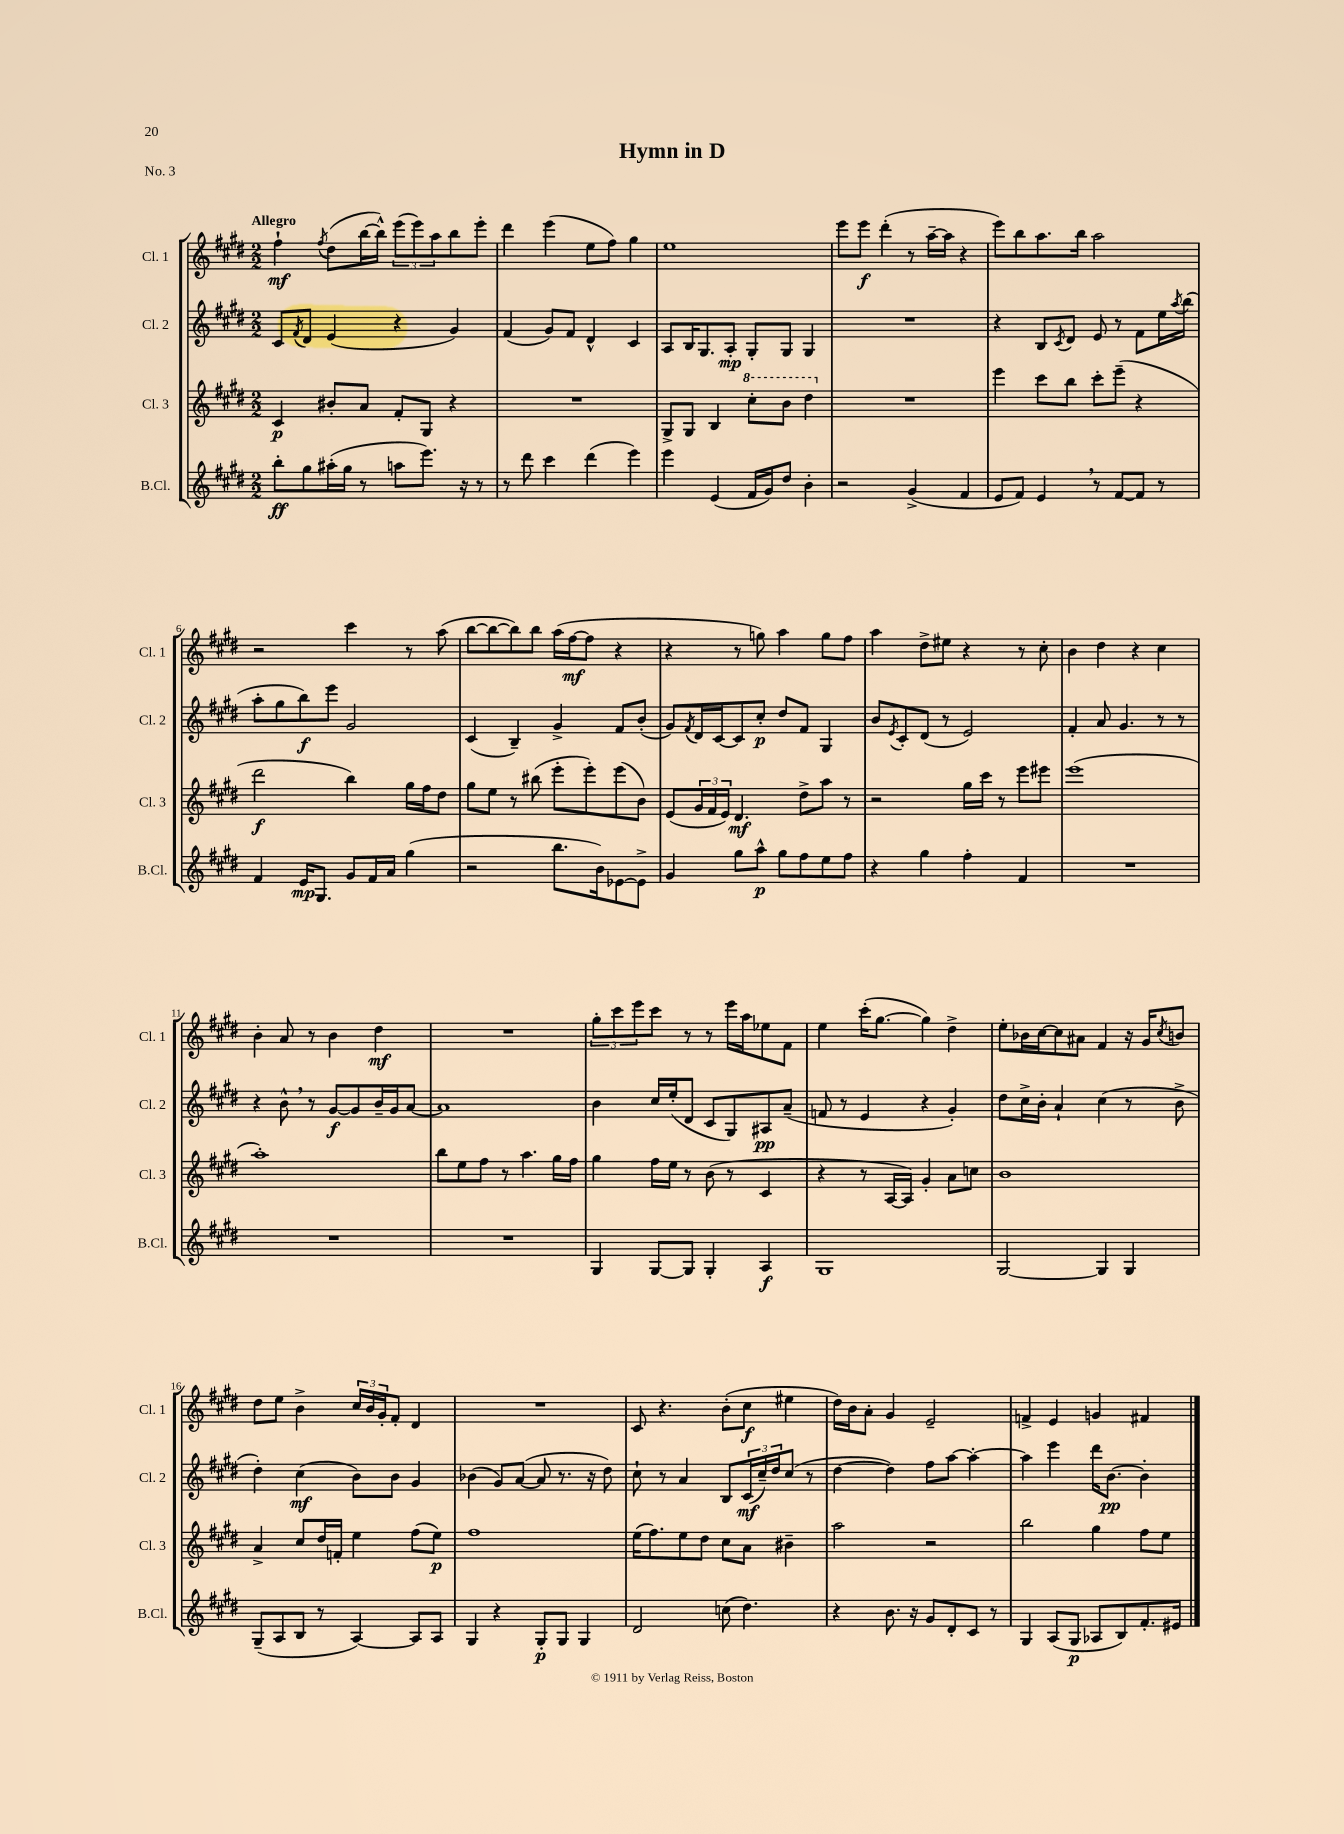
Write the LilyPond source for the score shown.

\header { title = "Hymn in D" piece = "No. 3" }
<<
\new StaffGroup <<
\new Staff = "s0" \with { instrumentName = "Cl. 1" shortInstrumentName = "Cl. 1" } {
    \clef treble \key e \major \numericTimeSignature \time 2/2 \tempo "Allegro"
    fis''4-!\mf \acciaccatura { fis''8 } dis''8( b''16~ b''16-^) \tuplet 3/2 { e'''8( e'''8) a''8 } b''8 e'''8-. |
    dis'''4 e'''4( e''8 fis''8) gis''4 |
    e''1 |
    e'''8 e'''8\f dis'''4-.( r8 a''16~-- a''16 r4 |
    e'''8) b''8 a''8. b''16 a''2 |
    r2 cis'''4 r8 a''8( |
    b''8~ b''8~ b''8) b''8 a''16( fis''16~\mf fis''8 r4 |
    r4 r8 g''8) a''4 g''8 fis''8 |
    a''4 dis''8-> eis''8 r4 r8 cis''8-. |
    b'4 dis''4 r4 cis''4 |
    b'4-. a'8 r8 b'4 dis''4\mf |
    R1 |
    \tuplet 3/2 { gis''8-. cis'''8 e'''8 } cis'''8 r8 r8 e'''16 a''16 ees''8 fis'8 |
    e''4 cis'''16-.( gis''8.~ gis''4) dis''4-> |
    e''8-. bes'16 cis''16~ cis''8 ais'8 fis'4 r16 gis'16 \acciaccatura { cis''8 } b'8 |
    dis''8 e''8 b'4-> \tuplet 3/2 { cis''16 b'16 gis'16-. } fis'8-. dis'4 |
    R1 |
    cis'8 r4. b'8-.( cis''8\f eis''4 |
    dis''16) b'16 a'8-. gis'4 e'2-- |
    f'4-> e'4 g'4 fis'4 \bar "|." |
}
\new Staff = "s1" \with { instrumentName = "Cl. 2" shortInstrumentName = "Cl. 2" } {
    \clef treble \key e \major \numericTimeSignature \time 2/2
    cis'8 \acciaccatura { fis'8 } dis'8 e'4( r4 gis'4) |
    fis'4( gis'8) fis'8 dis'4-^ cis'4 |
    a8 b16 gis8. a8-.\mp gis8-. gis8 gis4 |
    R1 |
    r4 b8 \acciaccatura { cis'8 } dis'8 e'8 r8 fis'8 e''16 \acciaccatura { a''8 } b''16( |
    a''8-. gis''8 b''8\f) e'''8 gis'2 |
    cis'4( b4--) gis'4-> fis'8 b'8-.( |
    gis'8) \acciaccatura { fis'8 } dis'16 cis'16~ cis'8 cis''8-.\p dis''8 fis'8 gis4 |
    b'8 \acciaccatura { e'8 } cis'8-. dis'8( r8 e'2) |
    fis'4-. a'8 gis'4. r8 r8 |
    r4 b'8-^ \breathe r8 gis'8~\f gis'8 b'16-- gis'16 a'8~ |
    a'1 |
    b'4 cis''16 e''16-.( dis'8 cis'8 gis8) ais8\pp a'8--( |
    f'8 r8 e'4 r4 gis'4-.) |
    dis''8 cis''16-> b'16-. a'4-! cis''4( r8 b'8-> |
    dis''4-.) cis''4\mf( b'8) b'8 gis'4 |
    bes'4( gis'8) a'8~( a'8 r8. r16 dis''8) |
    cis''8-! r8 a'4 b8 \tuplet 3/2 { cis'16\mf( cis''16--) dis''16 } cis''8( r8 |
    dis''4~ dis''4) fis''8 a''8~ a''4~-. |
    a''4 e'''4 dis'''16 b'8.~\pp b'4-. \bar "|." |
}
\new Staff = "s2" \with { instrumentName = "Cl. 3" shortInstrumentName = "Cl. 3" } {
    \clef treble \key e \major \numericTimeSignature \time 2/2
    cis'4\p bis'8-. a'8 fis'8-. gis8 r4 |
    R1 |
    gis8-> gis8 b4 \ottava #1 cis'''8-. b''8 dis'''4 \ottava #0 |
    R1 |
    e'''4 cis'''8 b''8 cis'''8-. e'''8--( r4 |
    dis'''2\f b''4) gis''16 fis''16 dis''8 |
    gis''8 e''8 r8 bis''8( e'''8-. e'''8-.) e'''8( b'8) |
    e'8( \tuplet 3/2 { gis'16 fis'16 e'16) } dis'4.\mf dis''8-> a''8 r8 |
    r2 gis''16 cis'''16 r8 e'''8 eis'''8 |
    e'''1( |
    a''1-.) |
    b''8 e''8 fis''8 r8 a''4. gis''16 fis''16 |
    gis''4 fis''16 e''16 r8 b'8( r8 cis'4 |
    r4 r8 a16~ a16) gis'4-. a'8 c''8 |
    b'1 |
    a'4-> cis''8 dis''16 f'16-. e''4 fis''8( e''8\p) |
    fis''1 |
    e''16( fis''8.) e''8 dis''8 cis''8 a'8 bis'4-- |
    a''2 r2 |
    b''2 gis''4 fis''8 e''8 \bar "|." |
}
\new Staff = "s3" \with { instrumentName = "B.Cl." shortInstrumentName = "B.Cl." } {
    \clef treble \key e \major \numericTimeSignature \time 2/2
    b''8-.\ff gis''8 ais''16-.( gis''16 r8 a''8 e'''8.) r16 r8 |
    r8 dis'''8 cis'''4 dis'''4( e'''4) |
    e'''4 e'4( fis'16 gis'16) dis''8 b'4-. |
    r2 gis'4->( fis'4 |
    e'8 fis'8) e'4 \breathe r8 fis'8~ fis'8 r8 |
    fis'4 e'16\mp gis8. gis'8 fis'16 a'16 gis''4( |
    r2 b''8. b'16) ees'8~ ees'8-> |
    gis'4 gis''8 a''8-^\p gis''8 fis''8 e''8 fis''8 |
    r4 gis''4 fis''4-. fis'4 |
    R1 |
    R1 |
    R1 |
    gis4 gis8~ gis8 gis4-. a4\f |
    gis1 |
    gis2~ gis4 gis4 |
    gis8--( a8 b8 r8 a4~) a8 a8 |
    gis4 r4 gis8-.\p gis8 gis4 |
    dis'2 c''8( dis''4.) |
    r4 b'8. r16 gis'8 dis'8-. cis'8 r8 |
    gis4 a8( gis8\p aes8 b8) fis'8.-. eis'16 \bar "|." |
}
>>
>>
